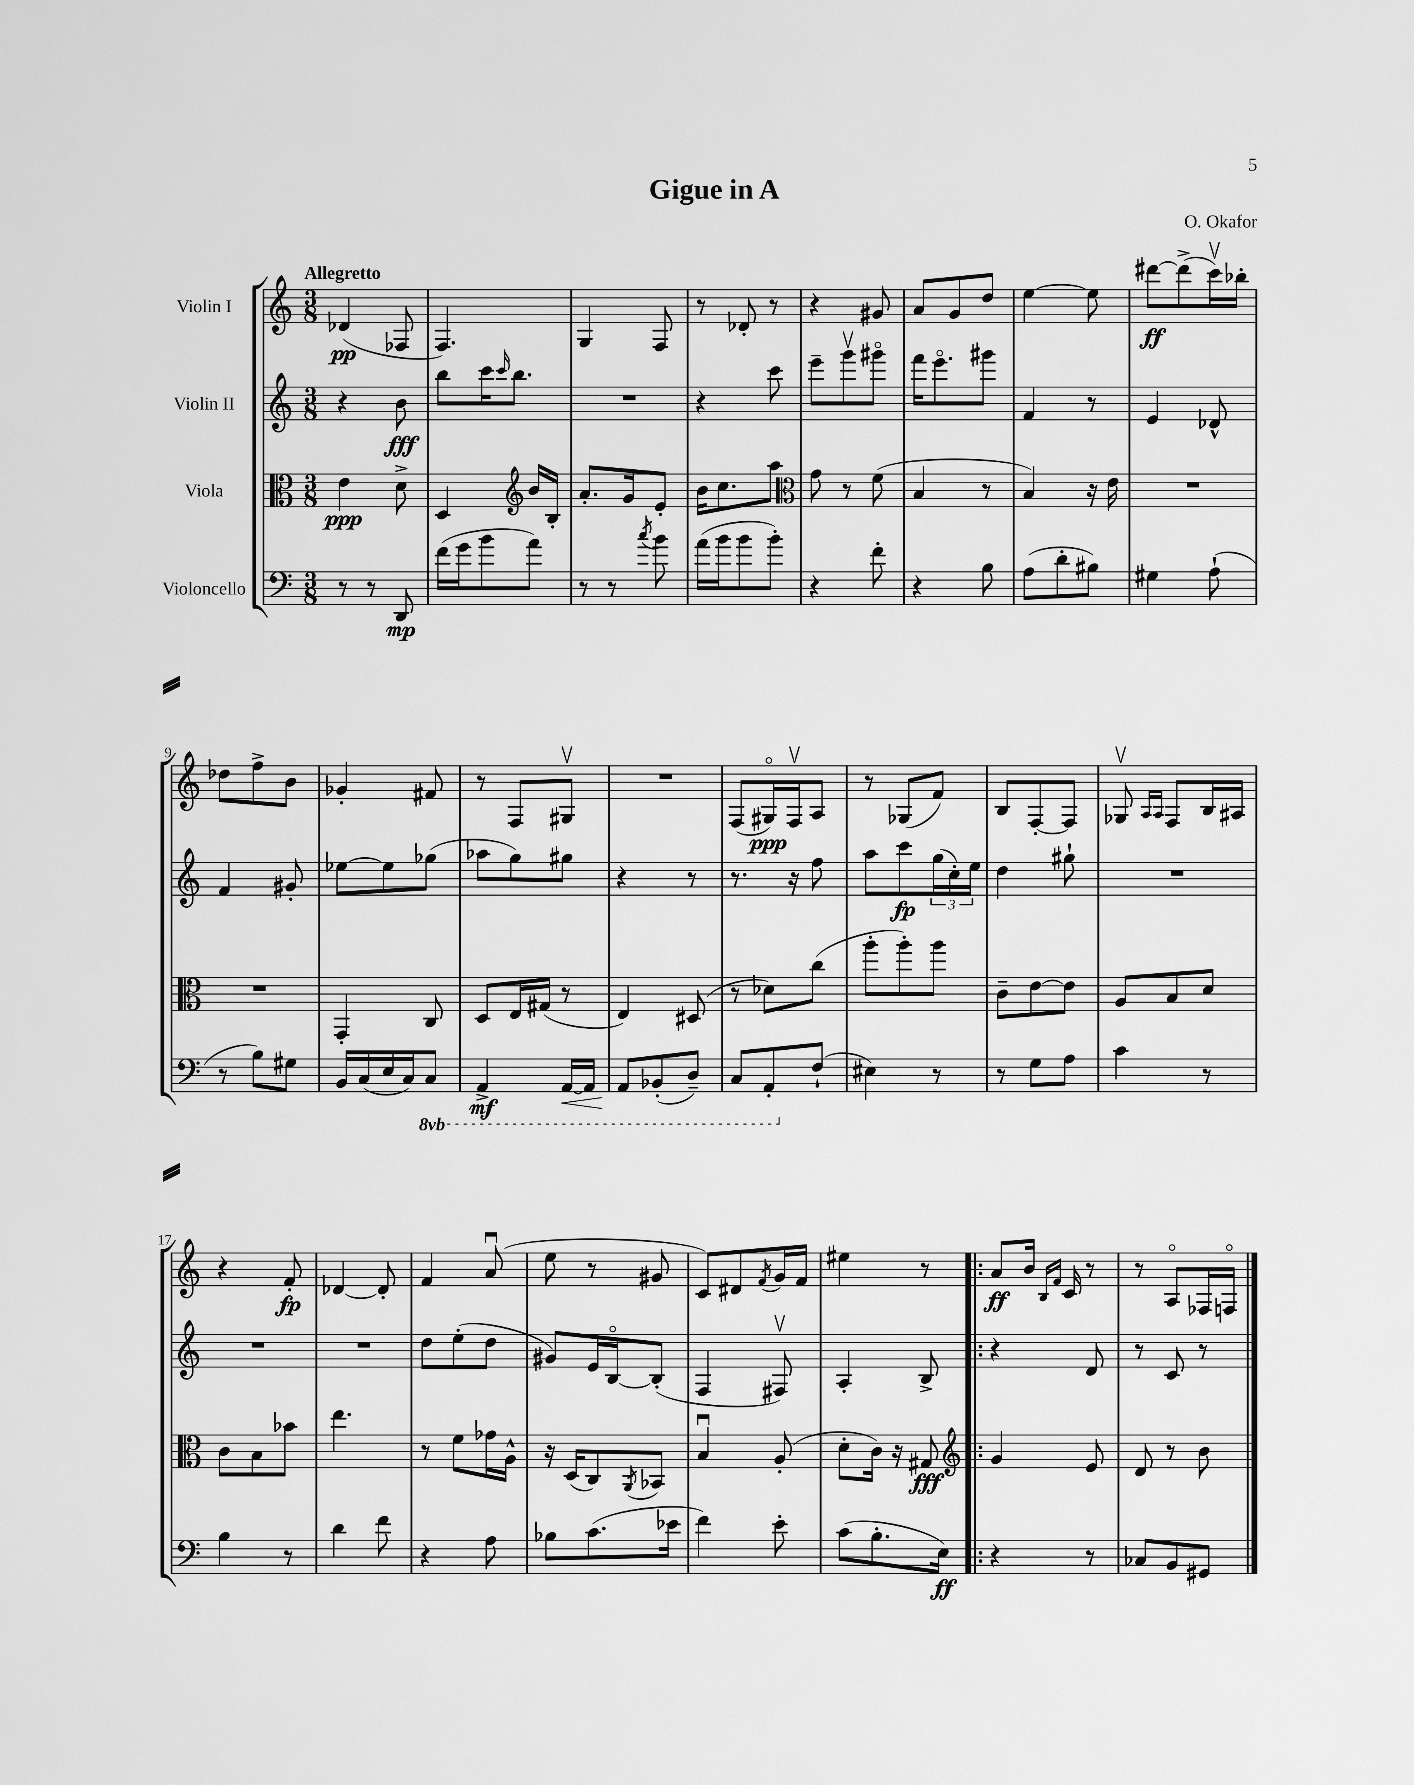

**kern	**kern	**kern	**kern
*staff4	*staff3	*staff2	*staff1
*clefF4	*clefC3	*clefG2	*clefG2
*k[]	*k[]	*k[]	*k[]
*M3/8	*M3/8	*M3/8	*M3/8
8r	4e	4r	(4d-
8r	.	.	.
8DD	8d^	8b	8F-
=	=	=	=
(16f	4D	8bb	4.F)
16g	.	.	.
8b	.	16ccc	.
.	.	16qqccc	.
.	.	8.bb	.
*	*clefG2	*	*
8a)	16b	.	.
.	16B'	.	.
=	=	=	=
8r	8.a'	4.r	4G
8r	.	.	.
.	16g	.	.
8qcc	.	.	.
8b	8e'	.	8F
=	=	=	=
(16a	16b	4r	8r
16b	8.cc	.	.
8b	.	.	8d-'
8b')	8aa	8ccc	8r
=	=	=	=
*	*clefC3	*	*
4r	8g	8eee~	4r
.	8r	8gggv	.
8f'	(8f	8ggg#o	8g#
=	=	=	=
4r	4B	16fff	8a
.	.	8.eeeo	.
.	.	.	8g
8B	8r	8ggg#	8dd
=	=	=	=
(8A	4B)	4f	[4ee
8d'	.	.	.
8B#)	16r	8r	8ee]
.	16e	.	.
=	=	=	=
4G#	4.r	4e	[8ddd#
.	.	.	(8ddd#^]
(8A`	.	8d-^^	16cccv)
.	.	.	16bb-'
=	=	=	=
8r	4.r	4f	8dd-
8B)	.	.	8ff^
8G#	.	8g#'	8b
=	=	=	=
16BB	4GG'	[8ee-	4g-'
(16C	.	.	.
16E	.	8ee-]	.
16C)	.	.	.
8CC	8C	(8gg-	8f#
=	=	=	=
4AAA^	8D	8aa-	8r
.	16E	8gg)	8F
.	(16G#	.	.
[16AAA	8r	8gg#	8G#v
16AAA]	.	.	.
=	=	=	=
8AAA	4E)	4r	4.r
(8BBB-'	.	.	.
8DD~)	(8D#	8r	.
=	=	=	=
8CC	8r	8.r	(8F
8AAA'	8d-)	.	16G#o)
.	.	16r	16Fv
(8F`	(8cc	8ff	8A
=	=	=	=
4E#)	8aa'	8aa	8r
.	8aa')	8ccc	(8G-
8r	8aa	(24gg	8f)
.	.	24cc')	.
.	.	24ee	.
=	=	=	=
8r	8c~	4dd	8B
8G	[8e	.	[8F'
8A	8e]	8gg#`	8F]
=	=	=	=
4c	8A	4.r	8G-v
.	.	.	16qqA
.	.	.	16qqA
.	8B	.	8F
8r	8d	.	16B
.	.	.	16A#
=	=	=	=
4B	8c	4.r	4r
.	8B	.	.
8r	8b-	.	8f'
=	=	=	=
4d	4.ee	4.r	[4d-
8f	.	.	8d-']
=	=	=	=
4r	8r	8dd	4f
.	8f	(8ee'	.
8A	16g-	8dd	(8au
.	16A^^	.	.
=	=	=	=
8B-	16r	8g#)	8ee
.	(16D	.	.
(8.c	8C)	16e	8r
.	.	[16Bo	.
.	8qAA	.	.
.	8BB-	(8B']	8g#
16e-	.	.	.
=	=	=	=
4f)	4Bu	4F	8c)
.	.	.	8d#
.	.	.	8qf
8e'	(8A'	8F#v)	16g
.	.	.	16f
=	=	=	=
(8c	8d'	4A'	4ee#
8.B'	16c)	.	.
.	16r	.	.
.	8G#	8B^	8r
16E)	.	.	.
=!|:	=!|:	=!|:	=!|:
*	*clefG2	*	*
4r	4g	4r	8a
.	.	.	16b
.	.	.	16qqB
.	.	.	16qqf
.	.	.	16c
8r	8e	8d	8r
=	=	=	=
8C-	8d	8r	8r
8BB	8r	8c	8Ao
8GG#	8b	8r	16F-
.	.	.	16Fo
==	==	==	==
*-	*-	*-	*-
